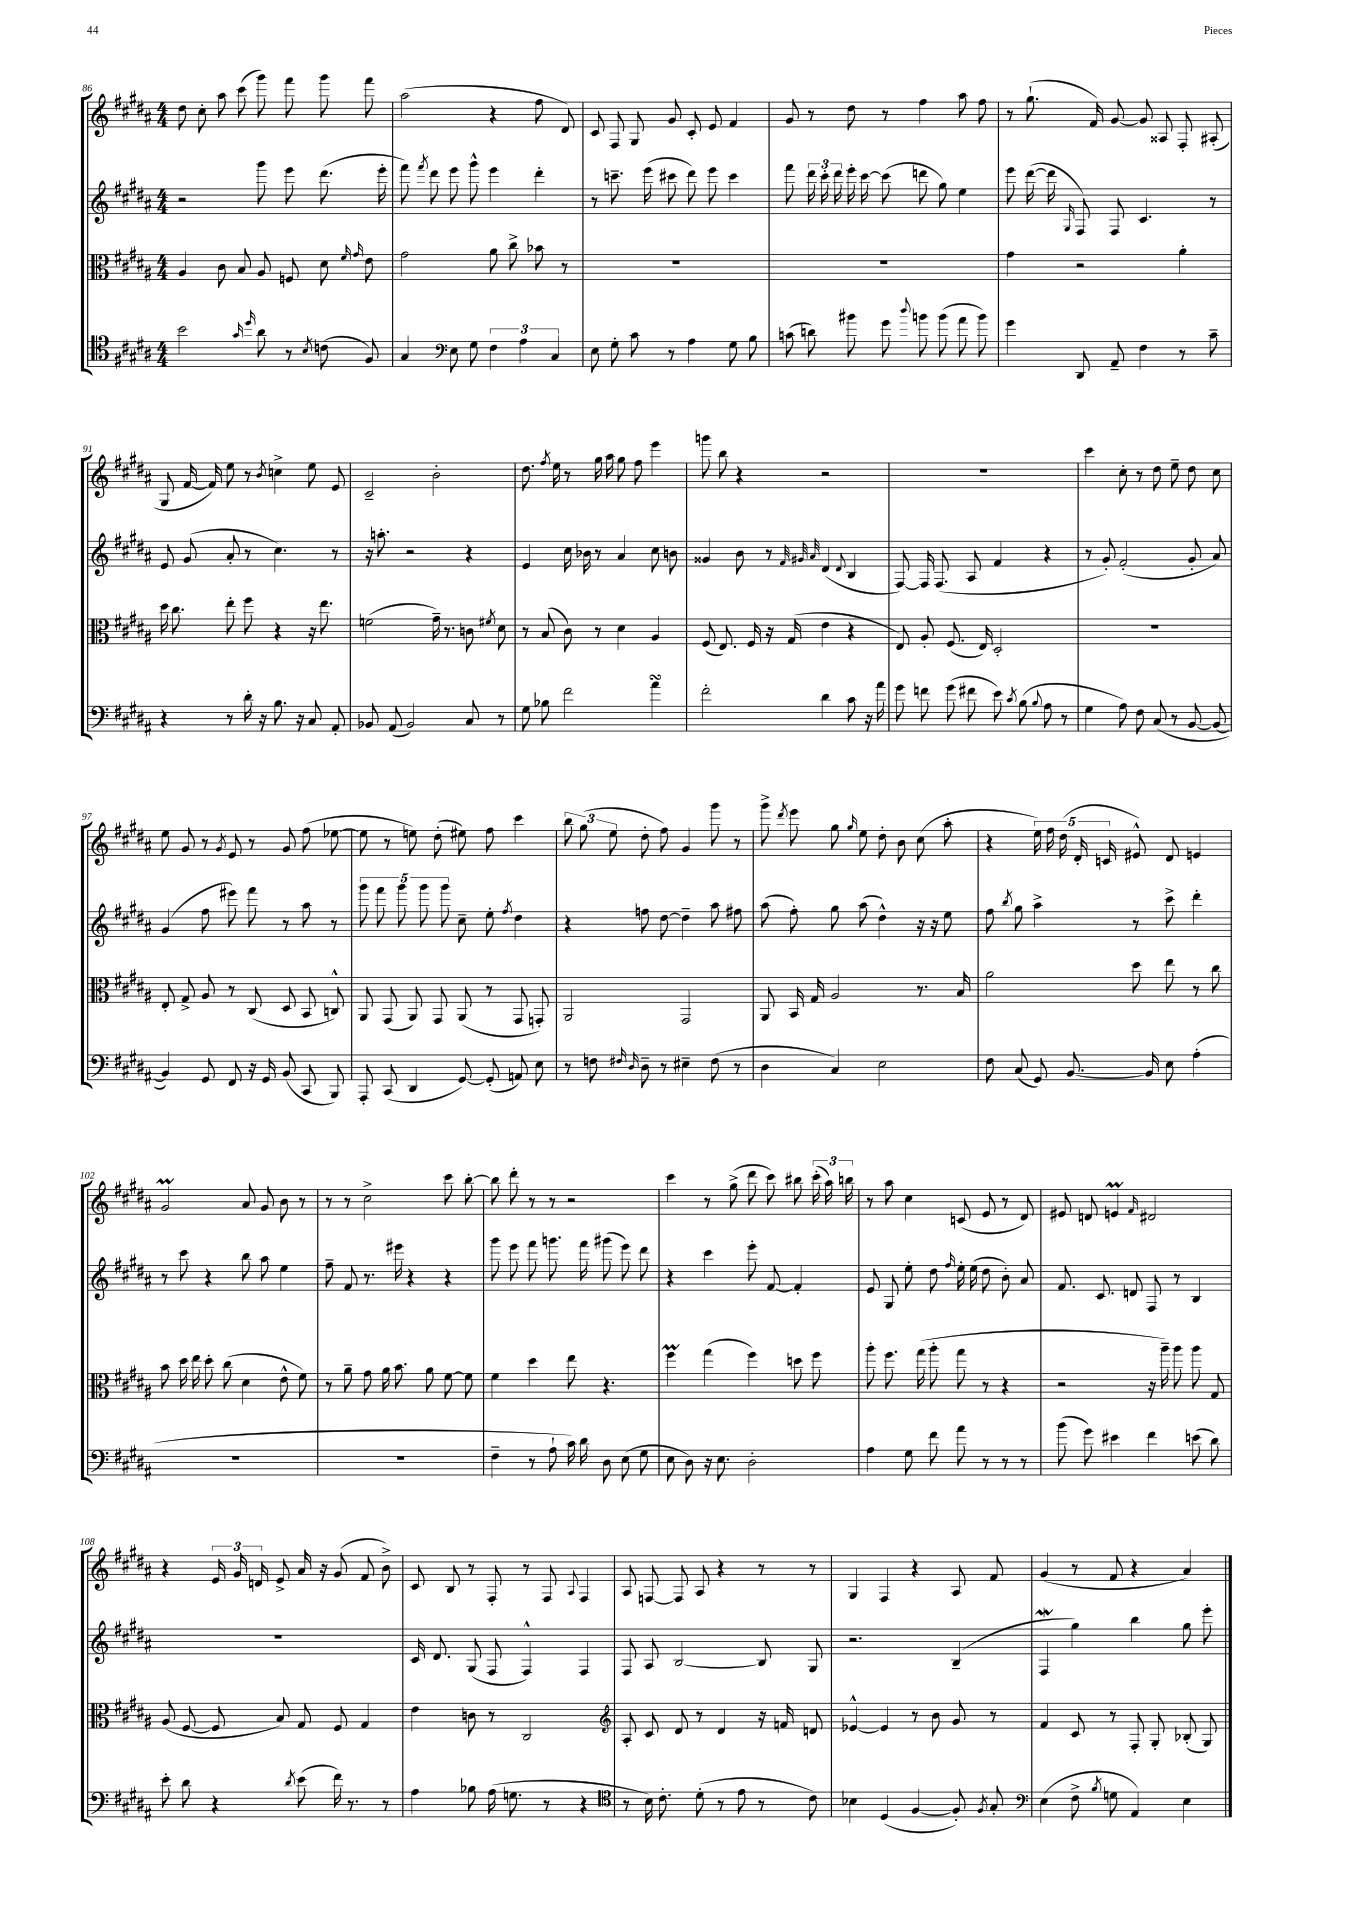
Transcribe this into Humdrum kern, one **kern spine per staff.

**kern	**kern	**kern	**kern
*staff4	*staff3	*staff2	*staff1
*clefC4	*clefC3	*clefG2	*clefG2
*k[f#c#g#d#a#]	*k[f#c#g#d#a#]	*k[f#c#g#d#a#]	*k[f#c#g#d#a#]
*M4/4	*M4/4	*M4/4	*M4/4
2b	4A#	2r	8dd#
.	.	.	8cc#'
.	8c#	.	8aa#
.	8B	.	(8ccc#
16qqg#	.	.	.
16qqdd#	.	.	.
8a#	8A#	8ggg#	8ggg#)
8r	8F	8eee	8fff#
8qB	.	.	.
(8c	8d#	(8.ddd#	8ggg#
.	16qqf#	.	.
.	16qqg#	.	.
8F#)	8e	.	8fff#
.	.	16eee'	.
=	=	=	=
4G#	2g#	8fff#)	(2aa#
.	.	8qfff#	.
.	.	8ddd#	.
*clefF4	*	*	*
8E	.	8eee	.
8G#	.	8ggg#^^	.
6F#	8a#	4eee	4r
.	8cc#^	.	.
6A#	.	.	.
.	8b-	4ddd#'	8ff#
6C#	.	.	.
.	8r	.	8d#)
=	=	=	=
8E	1r	8r	8c#
8G#'	.	8.ccc~	8F#
8c#	.	.	8G#
.	.	(16eee	.
8r	.	8ccc#	8g#
4A#	.	8ddd#)	8c#'
.	.	8eee	8e
8G#	.	4ccc#	4f#
8B	.	.	.
=	=	=	=
(8c	1r	8fff#	8g#
8d)	.	24ddd#	8r
.	.	24ccc#'	.
.	.	24ddd#	.
8b#	.	16eee'	8dd#
.	.	[16ccc#	.
8g#	.	(8ccc#]	8r
8qqdd#	.	.	.
8b	.	8ddd	4ff#
(8b	.	8gg#)	.
8a#	.	4ee	8aa#
8b)	.	.	8ff#
=	=	=	=
4g#	4g#	8eee	8r
.	.	([16ddd#	(8.gg#`
.	.	16ddd#]	.
.	.	16qqG#	.
8DD#	2r	8F#)	.
.	.	.	16f#)
8AA#~	.	8F#	[8g#
4F#	.	4.c#	8g#]
.	.	.	8A##
8r	4a#'	.	8F#'
8c#~	.	8r	(8A#'
=	=	=	=
4r	16dd#	8e	8G#
.	8.cc#	.	.
.	.	(8g#	[16f#
.	.	.	16f#])
8r	8ee'	8a#'	8ee
16d#'	8ff#	8r	8r
16r	.	.	.
.	.	.	8qb
8.B	4r	4.cc#)	4cc^
16r	.	.	.
8C#	16r	.	8ee
.	8.ee	.	.
8AA#'	.	8r	8e
=	=	=	=
8BB-	(2f	16r	2c#~
.	.	8.aa'	.
(8AA#	.	.	.
2BB-)	.	2r	.
.	16g#~)	.	2b'
.	8.r	.	.
8C#	8c	4r	.
.	8qf#	.	.
8r	8d#	.	.
=	=	=	=
8G#	8r	4e	8.dd#
8B-	(8B	.	.
.	.	.	8qff#
.	.	.	16ee
2f#	8c#)	16cc#	8r
.	.	16b-	.
.	8r	8r	16gg#
.	.	.	16aa#
.	4d#	4a#	8gg#
.	.	.	8ff#
4a#	4A#	8cc#	4eee
.	.	8b	.
=	=	=	=
2f#'	(8F#	4g##	8ggg
.	8.E)	.	8bb
.	.	8b	4r
.	16F#	.	.
.	16r	8r	.
.	(16G#	.	.
.	.	32qqf#	.
.	.	32qqg#	.
.	.	32qqa#	.
4d#	4e	(4d#	2r
.	.	8qqd#	.
8c#	4r	4B	.
16r	.	.	.
16a#	.	.	.
=	=	=	=
8g#	8E)	[8F#)	1r
8f	8A#'	16F#]	.
.	.	(8.F#	.
(8g#	(8.F#	.	.
8f#	.	8A#	.
.	16E)	.	.
8e)	2D#'	4f#	.
8qc#	.	.	.
(8B	.	.	.
8qqB	.	.	.
8A#	.	4r	.
8r	.	.	.
=	=	=	=
4G#	1r	8r	4ccc#
.	.	8g#')	.
8A#)	.	(2f#'	8cc#'
8F#	.	.	8r
(8C#	.	.	8dd#
8r	.	.	8ee~
[8BB	.	8g#'	8dd#
8BB_	.	8a#)	8cc#
=	=	=	=
4BB])	8E'	(4g#	8ee
.	8G#^	.	8g#
8GG#	8A#	8ff#	8r
.	.	.	8qg#
8FF#	8r	8eee#)	8e
16r	(8C#	8fff#	8r
16GG#	.	.	.
(8BB	8D#	8r	8g#
8CC#	8BB	8aa#	(8ff#
8BBB)	8C^^)	8r	[8ee-
=	=	=	=
8AAA#'	8AA#	10ggg#	8ee-]
.	.	10fff#	.
(8CC#	(8GG#	.	8r
.	.	10ggg#	.
4DD#	8AA#)	.	8ee)
.	.	10ggg#	.
.	8GG#	.	(8dd#'
.	.	10ggg#	.
[8GG#)	(8AA#	8cc#~	8ee#)
(8GG#']	8r	8ee'	8ff#
.	.	8qff#	.
8AA)	8GG#	4dd#	4ccc#
8E	8GG')	.	.
=	=	=	=
8r	2AA#	4r	12bb
.	.	.	(12gg#
8F	.	.	.
.	.	.	12ee
16qqF#	.	.	.
16qqD#	.	.	.
8D#~	.	8ff	8dd#'
8r	.	[8dd#	8ff#)
4E#~	2GG#	4dd#~]	4g#
(8F#	.	8aa#	8ggg#
8r	.	8ff#	8r
=	=	=	=
4D#	8AA#	(8aa#	8ggg#^
.	.	.	8qddd#
.	16BB	8ff#')	8eee
.	16G#	.	.
4C#)	2A#	8gg#	8gg#
.	.	.	16qqgg#
.	.	(8aa#	8ee
2E	.	4dd#^^)	8dd#'
.	.	.	8b
.	8.r	16r	(8cc#
.	.	16r	.
.	.	8ee	8aa#'
.	16B	.	.
=	=	=	=
8F#	2a#	8ff#	4r
.	.	8qbb	.
(8C#	.	8gg#	.
8GG#)	.	4aa#^	20ee)
.	.	.	20ff#
.	.	.	(20dd#
[8.BB	.	.	.
.	.	.	20d#'
.	.	.	20c
.	8dd#	8r	8e#^^)
16BB]	.	.	.
8E	8ee	8ccc#^	8d#
(4A#'	8r	4ddd#'	4e
.	8cc#	.	.
=	=	=	=
1r	8b	8r	2g#
.	16dd#	8ccc#	.
.	16ee	.	.
.	8dd#'	4r	.
.	(8cc#	.	.
.	4d#	8bb	8a#
.	.	8aa#	8g#
.	8e^^	4ee	8b
.	8f#)	.	8r
=	=	=	=
1r	8r	8ff#~	8r
.	8a#~	8f#	8r
.	8g#	8.r	2cc#^
.	16a#	.	.
.	8.b	16eee#	.
.	.	4r	.
.	8a#	.	.
.	[8f#	4r	8ccc#
.	8f#]	.	[8bb'
=	=	=	=
4F#~	4f#	8ggg#	8bb]
.	.	8eee	8ddd#'
8r	4dd#	8fff#	8r
8A#`	.	8.ggg	8r
16c#)	8ee	.	2r
16d#	.	16fff#	.
8D#	4.r	(8ggg#	.
(8E	.	8eee)	.
8G#	.	8ddd#	.
=	=	=	=
8E	4ff#	4r	4ccc#
8D#)	.	.	.
16r	(4gg#	4ccc#	8r
8.E	.	.	.
.	.	.	(8gg#^
2D#'	4ff#)	8eee'	8ddd#
.	.	[8f#	8ccc#)
.	8dd	4f#']	8bb#
.	8ff#	.	(24ccc#'
.	.	.	24aa#)
.	.	.	24bb
=	=	=	=
4A#	8aa#'	8e	8r
.	8.ff#	8G#	8aa#
8G#	.	8ee'	4cc#
.	(16gg#	.	.
8f#	8aa#'	8dd#	.
.	.	16qqff#	.
8a#	8gg#	16ee'	(8c
.	.	(16ee	.
8r	8r	8dd#	8e
8r	4r	8b')	8r
8r	.	8a#	8d#)
=	=	=	=
(8b	2r	8.f#	8e#
8g#)	.	.	8d
.	.	8.c#	.
4e#	.	.	4e
.	.	8d	.
.	.	.	16qqf#
4f#	16r	8F#	2d#
.	16aa#~)	.	.
.	8aa#	8r	.
(8e	8aa#	4B	.
8d#)	8G#	.	.
=	=	=	=
8e'	(8A#	1r	4r
8d#	[8F#	.	.
4r	8F#]	.	24e
.	.	.	24g#
.	.	.	24d
.	8B)	.	8e^
8qd#	.	.	.
(8e	8G#	.	16a#
.	.	.	16r
16f#)	8F#	.	(8g#
8.r	.	.	.
.	4G#	.	8f#
8r	.	.	8b^)
=	=	=	=
4A#	4e	16c#	8c#
.	.	8.d#	.
.	.	.	8B
8B-	8c	(8G#	8r
(16A#	8r	8F#	8F#'
8.G	.	.	.
.	2C#	4F#^^)	8r
8r	.	.	8F#
.	.	.	8qqA#
4r	.	4F#	4F#
=	=	=	=
*clefC4	*clefG2	*	*
8r	8A#'	8F#	8A#
16B)	8c#	8A#	[8F
8.c#'	.	.	.
.	8d#	[2B	8F]
(8d#'	8r	.	8A#
8r	4d#	.	4r
8e	.	.	.
8r	16r	8B]	8r
.	16f	.	.
8c#)	8d	8G#	8r
=	=	=	=
4B-	[4e-^^	2.r	4G#
(4D#	4e-]	.	4F#
[4F#	8r	.	4r
.	8b	.	.
8F#'])	8g#	(4B~	8A#
8qF#	.	.	.
8G#'	8r	.	8f#
=	=	=	=
*clefF4	*	*	*
(4E	4f#	4F#	(4g#
8F#^	8c#	4gg#)	8r
8qB	.	.	.
8G	8r	.	8f#
4AA#)	8F#'	4bb	4r
.	8G#'	.	.
4E	(8B-'	8gg#	4a#)
.	8G#)	8eee'	.
==	==	==	==
*-	*-	*-	*-
